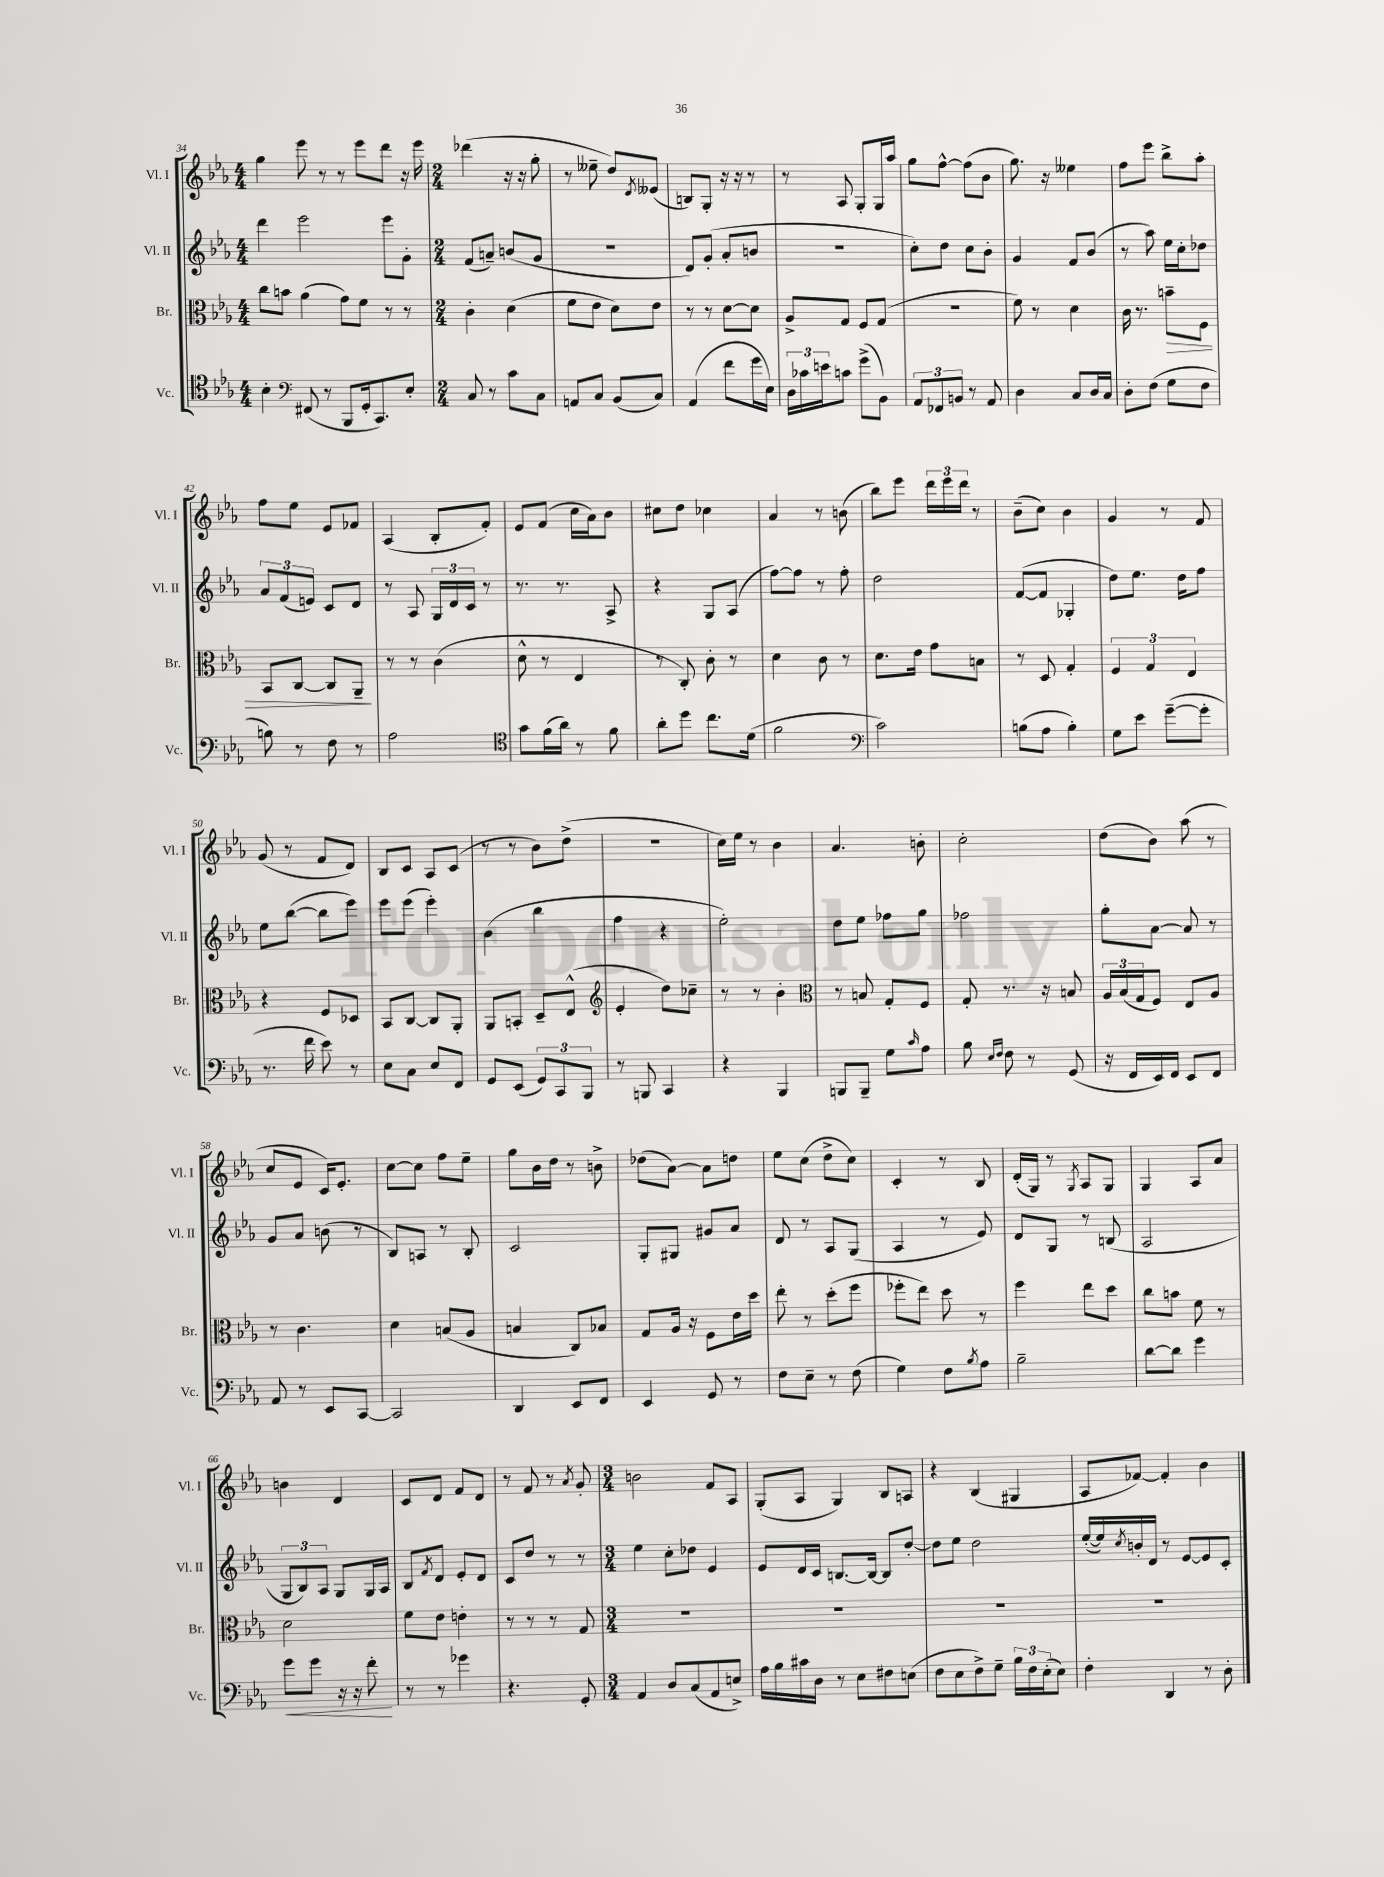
<<
\new StaffGroup <<
\new Staff = "s0" \with { instrumentName = "Vl. I" shortInstrumentName = "Vl. I" } {
    \clef treble \key ees \major \numericTimeSignature \time 4/4
    g''4 ees'''8 r8 r8 ees'''8 d'''8 r16 ees'''16 |
    \numericTimeSignature \time 2/4 des'''4( r16 r16 g''8-. |
    r8 eeses''8-- d''8) \acciaccatura { d'8 } eeses'8( |
    b8) g8-. r16 r16 r8 |
    r8 aes8 g8-. g16 aes''16 |
    g''8 f''8~-^ f''8( bes'8 |
    g''8.) r16 eeses''4 |
    f''8 ees'''8 bes''8-> aes''8-. |
    f''8 ees''8 ees'8 fes'8 |
    aes4( bes8-. f'8-.) |
    ees'8 f'8( c''16 aes'16) bes'8 |
    cis''8 d''8 ces''4 |
    aes'4 r8 b'8( |
    bes''8) ees'''8 \tuplet 3/2 { d'''16 ees'''16 d'''16 } r8 |
    bes'8--( c''8) bes'4 |
    g'4 r8 f'8 |
    g'8( r8 f'8 d'8) |
    bes8 c'8 aes8 c'8( |
    r8 r8 bes'8) d''8->( |
    R2 |
    c''16) ees''16 r8 bes'4 |
    aes'4. b'8-. |
    c''2-. |
    d''8( bes'8) aes''8( r8 |
    c''8 ees'8 c'16) ees'8.-. |
    c''8~ c''8 f''8 ees''8-- |
    g''8 bes'16 d''16 r8 b'8-> |
    des''8( aes'8~) aes'8 d''8 |
    ees''8 c''8( d''8-> c''8) |
    c'4-. r8 bes8 |
    d'16-.( g16) r8 \acciaccatura { g8 } aes8 g8 |
    g4 aes8 aes'8 |
    b'4 d'4 |
    c'8 d'8 f'8 d'8 |
    r8 f'8 r8 \acciaccatura { aes'8 } g'8-. |
    \numericTimeSignature \time 3/4 b'2 f'8 aes8 |
    g8-.( aes8 g4) bes8 a8 |
    r4 bes4( gis4 |
    aes8 fes'8~) fes'4-. bes'4 \bar "|." |
}
\new Staff = "s1" \with { instrumentName = "Vl. II" shortInstrumentName = "Vl. II" } {
    \clef treble \key ees \major \numericTimeSignature \time 4/4
    d'''4 ees'''2 ees'''8 g'8-. |
    \numericTimeSignature \time 2/4 f'8( a'8--) b'8( g'8 |
    R2 |
    d'8) g'8-.( aes'8-. b'8 |
    r2 |
    c''8-.) d''8 c''8 bes'8-. |
    g'4 f'8 bes'8( |
    r8 aes''8) ees''16 c''16-. des''8 |
    \tuplet 3/2 { aes'8 f'8( e'8) } c'8 d'8 |
    r8 aes8 \tuplet 3/2 { g16 d'16 c'16 } r8 |
    r8. r8. aes8-> |
    r4 g8 aes8( |
    f''8~) f''8 r8 f''8-. |
    d''2 |
    f'8~( f'8 ges4-. |
    d''8) ees''8. d''16 f''8 |
    ees''8 bes''8~( bes''8 ees'''8) |
    ees'''8 ees'''8( ees'''4-.) |
    bes'4( bes''4 |
    f''4 r4 |
    ees''2-.) |
    d''8 ees''8 fes''8 g''8 |
    fes''2 |
    g''8-. aes'8~ aes'8 r8 |
    g'8 aes'8 b'8( r8 |
    bes8) a8 r8 bes8-. |
    c'2 |
    g8-. gis8 gis'8 aes'8 |
    d'8 r8 aes8 g8( |
    aes4 r8 ees'8) |
    d'8 g8 r8 b8( |
    aes2 |
    \tuplet 3/2 { g8 bes8) aes8 } g8 g16 aes16 |
    bes8 \acciaccatura { f'8 } d'8 ees'8-. d'8 |
    c'8 d''8 r8 r8 |
    \numericTimeSignature \time 3/4 ees''4 c''8-. des''8 ees'4 |
    ees'8 d'16 c'16 b8.~ b16~ b8 d''8~-. |
    d''8 ees''8 d''2 |
    ees''16~-.( ees''16) \acciaccatura { c''8 } b'16-. d'16 r8 ees'8~ ees'8 c'8-. \bar "|." |
}
\new Staff = "s2" \with { instrumentName = "Br." shortInstrumentName = "Br." } {
    \clef alto \key ees \major \numericTimeSignature \time 4/4
    c''8 b'8 aes'4( g'8) f'8 r8 r8 |
    \numericTimeSignature \time 2/4 c'4-. d'4( |
    f'8 ees'8 d'8) ees'8 |
    r8 r8 d'8~ d'8 |
    aes8-> g8 f8 g8( |
    R2 |
    f'8) r8 d'4 |
    c'16 r8. b'8--\> f8 |
    bes,8 c8~ c8 aes,8--\! |
    r8 r8 c'4( |
    d'8-^ r8 ees4 |
    r8 c8-.) c'8-. r8 |
    d'4 c'8 r8 |
    d'8. ees'16 g'8 b8 |
    r8 d8 g4-. |
    \tuplet 3/2 { f4 g4 ees4 } |
    r4 f8 des8 |
    bes,8 c8~ c8 aes,8-. |
    aes,8 b,8-. d8-- ees8-^( |
    \clef treble ees'4-. d''8) ces''8-- |
    r8 r8 bes'4-. |
    \clef alto r8 b8 g8-. f8 |
    g8-. r8. r16 b8 |
    \tuplet 3/2 { aes16 bes16( g16 } f8) ees8 aes8 |
    r8 c'4. |
    d'4 b8( aes8 |
    b4 c8) bes8 |
    g8 aes16 r16 f8 ees'16 d''16 |
    ees''8-. r8 d''8-.( f''8 |
    fes''8-. ees''8) d''8 r8 |
    f''4 ees''8 d''8 |
    c''8 b'8 f'8 r8 |
    d'2 |
    f'8 ees'8 e'4-. |
    r8 r8 r8 g8 |
    \numericTimeSignature \time 3/4 R2. |
    R2. |
    R2. |
    R2. \bar "|." |
}
\new Staff = "s3" \with { instrumentName = "Vc." shortInstrumentName = "Vc." } {
    \clef tenor \key ees \major \numericTimeSignature \time 4/4
    bes4-. \clef bass fis,8( r8 bes,,8 g,16-. c,8.) ees8-. |
    \numericTimeSignature \time 2/4 c8 r8 c'8 c8 |
    a,8 c8 bes,8( c8) |
    aes,4( f'8 g'16 ees16) |
    \tuplet 3/2 { d16 ces'16 e'16 } c'8 g'8->( bes,8) |
    \tuplet 3/2 { aes,8 fes,8 b,8 } r8 aes,8 |
    d4 c8 d16 c16 |
    d8-. f8( g8 f8 |
    b8) r8 f8 r8 |
    aes2 |
    \clef tenor g'8 f'16( aes'16) r8 f'8 |
    aes'8-. d''8 c''8. d'16( |
    f'2 |
    \clef bass c'2) |
    b8( aes8 b4-.) |
    g8 ees'8 g'8~--( g'8-. |
    r8. f'16 ees'8) r8 |
    ees8 c8 ees8 f,8 |
    g,8 ees,8( \tuplet 3/2 { g,8) c,8 bes,,8 } |
    r8 b,,8 c,4 |
    r4 bes,,4 |
    b,,8 b,,8-- g8 \grace { c'16 } aes8 |
    bes8 \grace { ees16 f16 } f8 r8 g,8( |
    r16 f,16 ees,16) f,16 ees,8 f,8 |
    aes,8 r8 ees,8 c,8~ |
    c,2 |
    d,4 ees,8 f,8 |
    ees,4 g,8 r8 |
    f8 ees8-- r8 f8( |
    g4) f8 \acciaccatura { bes8 } aes8 |
    bes2-- |
    d'8~ d'8 g'4 |
    g'8\< g'8 r16 r16 f'8-.\! |
    r8 r8 ges'4 |
    r4. g,8-. |
    \numericTimeSignature \time 3/4 aes,4 d8 c8( aes,8 e8->) |
    aes16 bes16 cis'16 d16 r8 ees8 fis8 e8( |
    f8 ees8 f8->) g8-- \tuplet 3/2 { bes16 f16 ees16-.( } ees8) |
    f4-. d,4 r8 d8-. \bar "|." |
}
>>
>>
\layout { \context { \Score currentBarNumber = #34 } }
